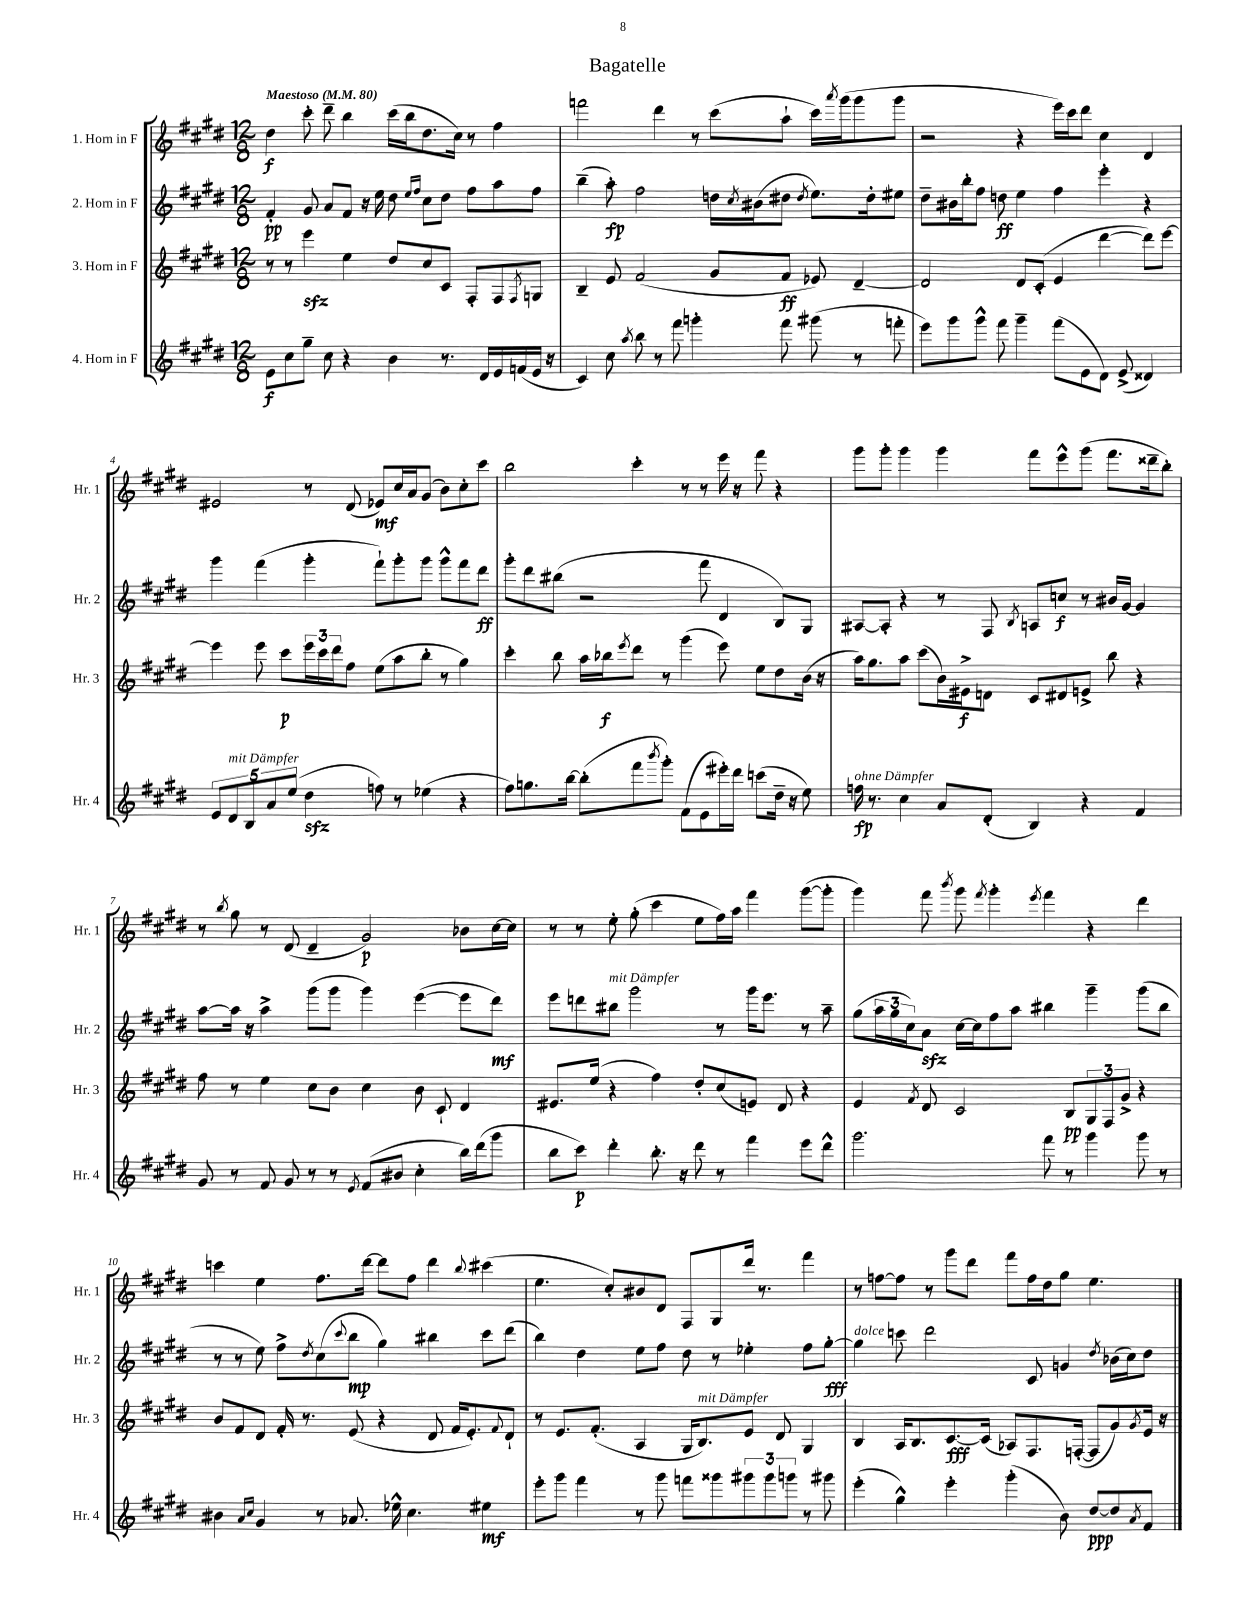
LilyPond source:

\header { title = "Bagatelle" }
<<
\new StaffGroup <<
\new Staff = "s0" \with { instrumentName = "1. Horn in F" shortInstrumentName = "Hr. 1" } {
    \clef treble \key e \major \numericTimeSignature \time 12/8 \tempo "Maestoso" 4 = 80
    dis''4\f cis'''8-. dis'''8-- b''4 cis'''16( b''16 dis''8. cis''16) r8 fis''4 |
    f'''2 dis'''4 r8 cis'''8( a''8-! cis'''16) \acciaccatura { a'''8 } gis'''16( gis'''8 gis'''8 |
    r2 r4 e'''16) cis'''16 dis'''8 cis''4 dis'4 |
    eis'2 r8 dis'8( ees'8\mf) cis''16 a'16 gis'8( b'8) cis''8-. cis'''8 |
    b''2 cis'''4-. r8 r8 e'''16 r16 fis'''8 r4 |
    gis'''8 gis'''8-. gis'''4 gis'''4 fis'''8 e'''8-^ gis'''8( fis'''8. disis'''16-- b''8-.) |
    r8 \acciaccatura { b''8 } gis''8 r8 dis'8( dis'4-- gis'2\p) bes'8 cis''16~ cis''16 |
    r8 r8 e''8-. gis''8-.( cis'''4 e''8 fis''16) a''16 fis'''4 gis'''8~( gis'''8-. |
    gis'''4) fis'''8 \acciaccatura { b'''8 } gis'''8 \acciaccatura { fis'''8 } gis'''4-. \acciaccatura { e'''8 } fis'''4 r4 dis'''4 |
    c'''4 e''4 fis''8. dis'''16~ dis'''8 fis''8 dis'''4 \appoggiatura { b''8 } cis'''4( |
    e''4. cis''8-.) bis'8 dis'8 fis8 gis8 dis'''16 r8. fis'''4 |
    r8 f''8~ f''8 r8 gis'''8 dis'''8 fis'''8 f''16 dis''16 gis''8 e''4. \bar "|." |
}
\new Staff = "s1" \with { instrumentName = "2. Horn in F" shortInstrumentName = "Hr. 2" } {
    \clef treble \key e \major \numericTimeSignature \time 12/8
    fis'4-.\pp gis'8 a'8 fis'8 r16 e''16 dis''8 \grace { e''16 fis''16 } cis''8 dis''8 fis''8 a''8 fis''8 |
    b''4--( a''8-.\fp) fis''2 d''16 \acciaccatura { cis''8 } bis'16( dis''8 \acciaccatura { dis''8 } e''8.) dis''16-. eis''8 |
    dis''8-- bis'16 b''16-. fis''8 d''8\ff e''4 fis''4 e'''4-. r4 |
    gis'''4 fis'''4( gis'''4-. fis'''8-!) gis'''8-. gis'''8 gis'''8-^ fis'''8 dis'''8\ff |
    gis'''8-. dis'''8 bis''8( r2 fis'''8 dis'4 b8) gis8 |
    ais8~ ais8-. r4 r8 fis8 \acciaccatura { b8 } a8 c''8\f r8 bis'16 gis'16~ gis'4 |
    a''8~ a''16 r16 a''4-> gis'''8( gis'''8 gis'''4) e'''4~( e'''8 dis'''8\mf) |
    e'''8 d'''8 bis''8^\markup { \italic "mit Dämpfer" } gis'''2 r8 gis'''16 e'''8. r8 a''8-- |
    gis''8( \tuplet 3/2 { a''16 gis''16 cis''16) } a'8\sfz cis''16~ cis''16 fis''8 a''8 bis''4 gis'''4-- gis'''8( bis''8 |
    r8 r8 e''8) fis''8-> \acciaccatura { dis''8 } cis''8( \appoggiatura { cis'''8 } b''8\mp gis''4) bis''4 cis'''8 dis'''8( |
    b''4) dis''4 e''8 fis''8 dis''8 r8 ees''4-. fis''8 gis''8~-.\fff |
    gis''4^\markup { \italic "dolce" } c'''8 dis'''2 cis'8 g'4 \acciaccatura { dis''8 } bes'16( cis''16) dis''8 \bar "|." |
}
\new Staff = "s2" \with { instrumentName = "3. Horn in F" shortInstrumentName = "Hr. 3" } {
    \clef treble \key e \major \numericTimeSignature \time 12/8
    r8 r8 e'''4\sfz e''4 dis''8 cis''8 cis'8 fis8-. fis8 \acciaccatura { fis8 } g8 |
    b4-- e'8 fis'2( gis'8 fis'8\ff ees'8) dis'4~-- |
    dis'2 dis'8 cis'8-.( e'4 dis'''4~ dis'''8) e'''8~ |
    e'''4 e'''8 cis'''8\p \tuplet 3/2 { e'''16 cis'''16 dis'''16 } fis''8 e''8( a''8 b''8-. r8 gis''4) |
    cis'''4-. b''8 a''16 bes''16\f \acciaccatura { e'''8 } dis'''8 r8 gis'''4( e'''8) e''8 dis''8 b'16( r16 |
    a''16) gis''8. a''8 cis'''8( b'16) eis'16->\f d'8 cis'8 dis'8 e'8-> b''8 r4 |
    fis''8 r8 e''4 cis''8 b'8 cis''4 b'8 cis'8-! dis'4 |
    eis'8. e''16( r4 fis''4) dis''8-. cis''8( e'8) dis'8 r4 |
    e'4 \acciaccatura { fis'8 } dis'8 cis'2 b8\pp \tuplet 3/2 { gis8 fis8 gis'8-> } r4 |
    b'8 fis'8 dis'8 fis'16-. r8. e'8( r4 dis'8 fis'16 e'8.-.) \appoggiatura { fis'8 } dis'8-! |
    r8 e'8. fis'8.-.( a4 gis16 b8.^\markup { \italic "mit Dämpfer" }) e'8 dis'8 gis4 |
    b4 a16 b8. cis'8.~\fff cis'16( aes8) fis8. f16~-.( f8 gis'8) \acciaccatura { gis'8 } e'16 r16 \bar "|." |
}
\new Staff = "s3" \with { instrumentName = "4. Horn in F" shortInstrumentName = "Hr. 4" } {
    \clef treble \key e \major \numericTimeSignature \time 12/8
    e'8\f cis''8 gis''8-- cis''8 r4 b'4 r8. dis'16 e'16 f'16( e'16 r16 |
    cis'4) cis''8 \acciaccatura { a''8 } b''8 r8 fis'''8 g'''4-. fis'''8 gis'''8( r8 f'''8-. |
    e'''8) gis'''8 gis'''8-^ fis'''8 gis'''4-- fis'''8( e'8 dis'8) e'8->( disis'4) |
    \tuplet 5/4 { e'8 dis'8^\markup { \italic "mit Dämpfer" } b8 a'8 e''8( } dis''4\sfz f''8) r8 ees''4( r4 |
    fis''8) g''8. b''16~ b''8-.( fis'''8 \acciaccatura { b'''8 } gis'''8-.) fis'8( e'8 eis'''16-.) dis'''16 c'''8( dis''16-- r16 e''8) |
    f''16\fp^\markup { \italic "ohne Dämpfer" } r8. cis''4 a'8 dis'8-.( b4) r4 fis'4 |
    gis'8 r8 fis'8 gis'8 r8 r8 \acciaccatura { e'8 } fis'8( bis'8 cis''4-. b''16) dis'''16( gis'''8 |
    b''8 cis'''8\p) dis'''4-. b''8.-. r16 dis'''8 r8 fis'''4 e'''8 dis'''8-^ |
    gis'''2. fis'''8 r8 gis'''4 gis'''8 r8 |
    bis'4 \grace { a'16 cis''16 } gis'4 r8 aes'8. ees''16-^ cis''4. eis''4\mf |
    e'''8-. gis'''8 fis'''4 r8 gis'''8 f'''8 gisis'''8 \tuplet 3/2 { gis'''8 gis'''8 g'''8 } r8 gis'''8 |
    e'''4-.( gis''4-^) e'''4-. gis'''4-.( b'8) dis''8~\ppp dis''8 \acciaccatura { a'8 } fis'8 \bar "|." |
}
>>
>>
